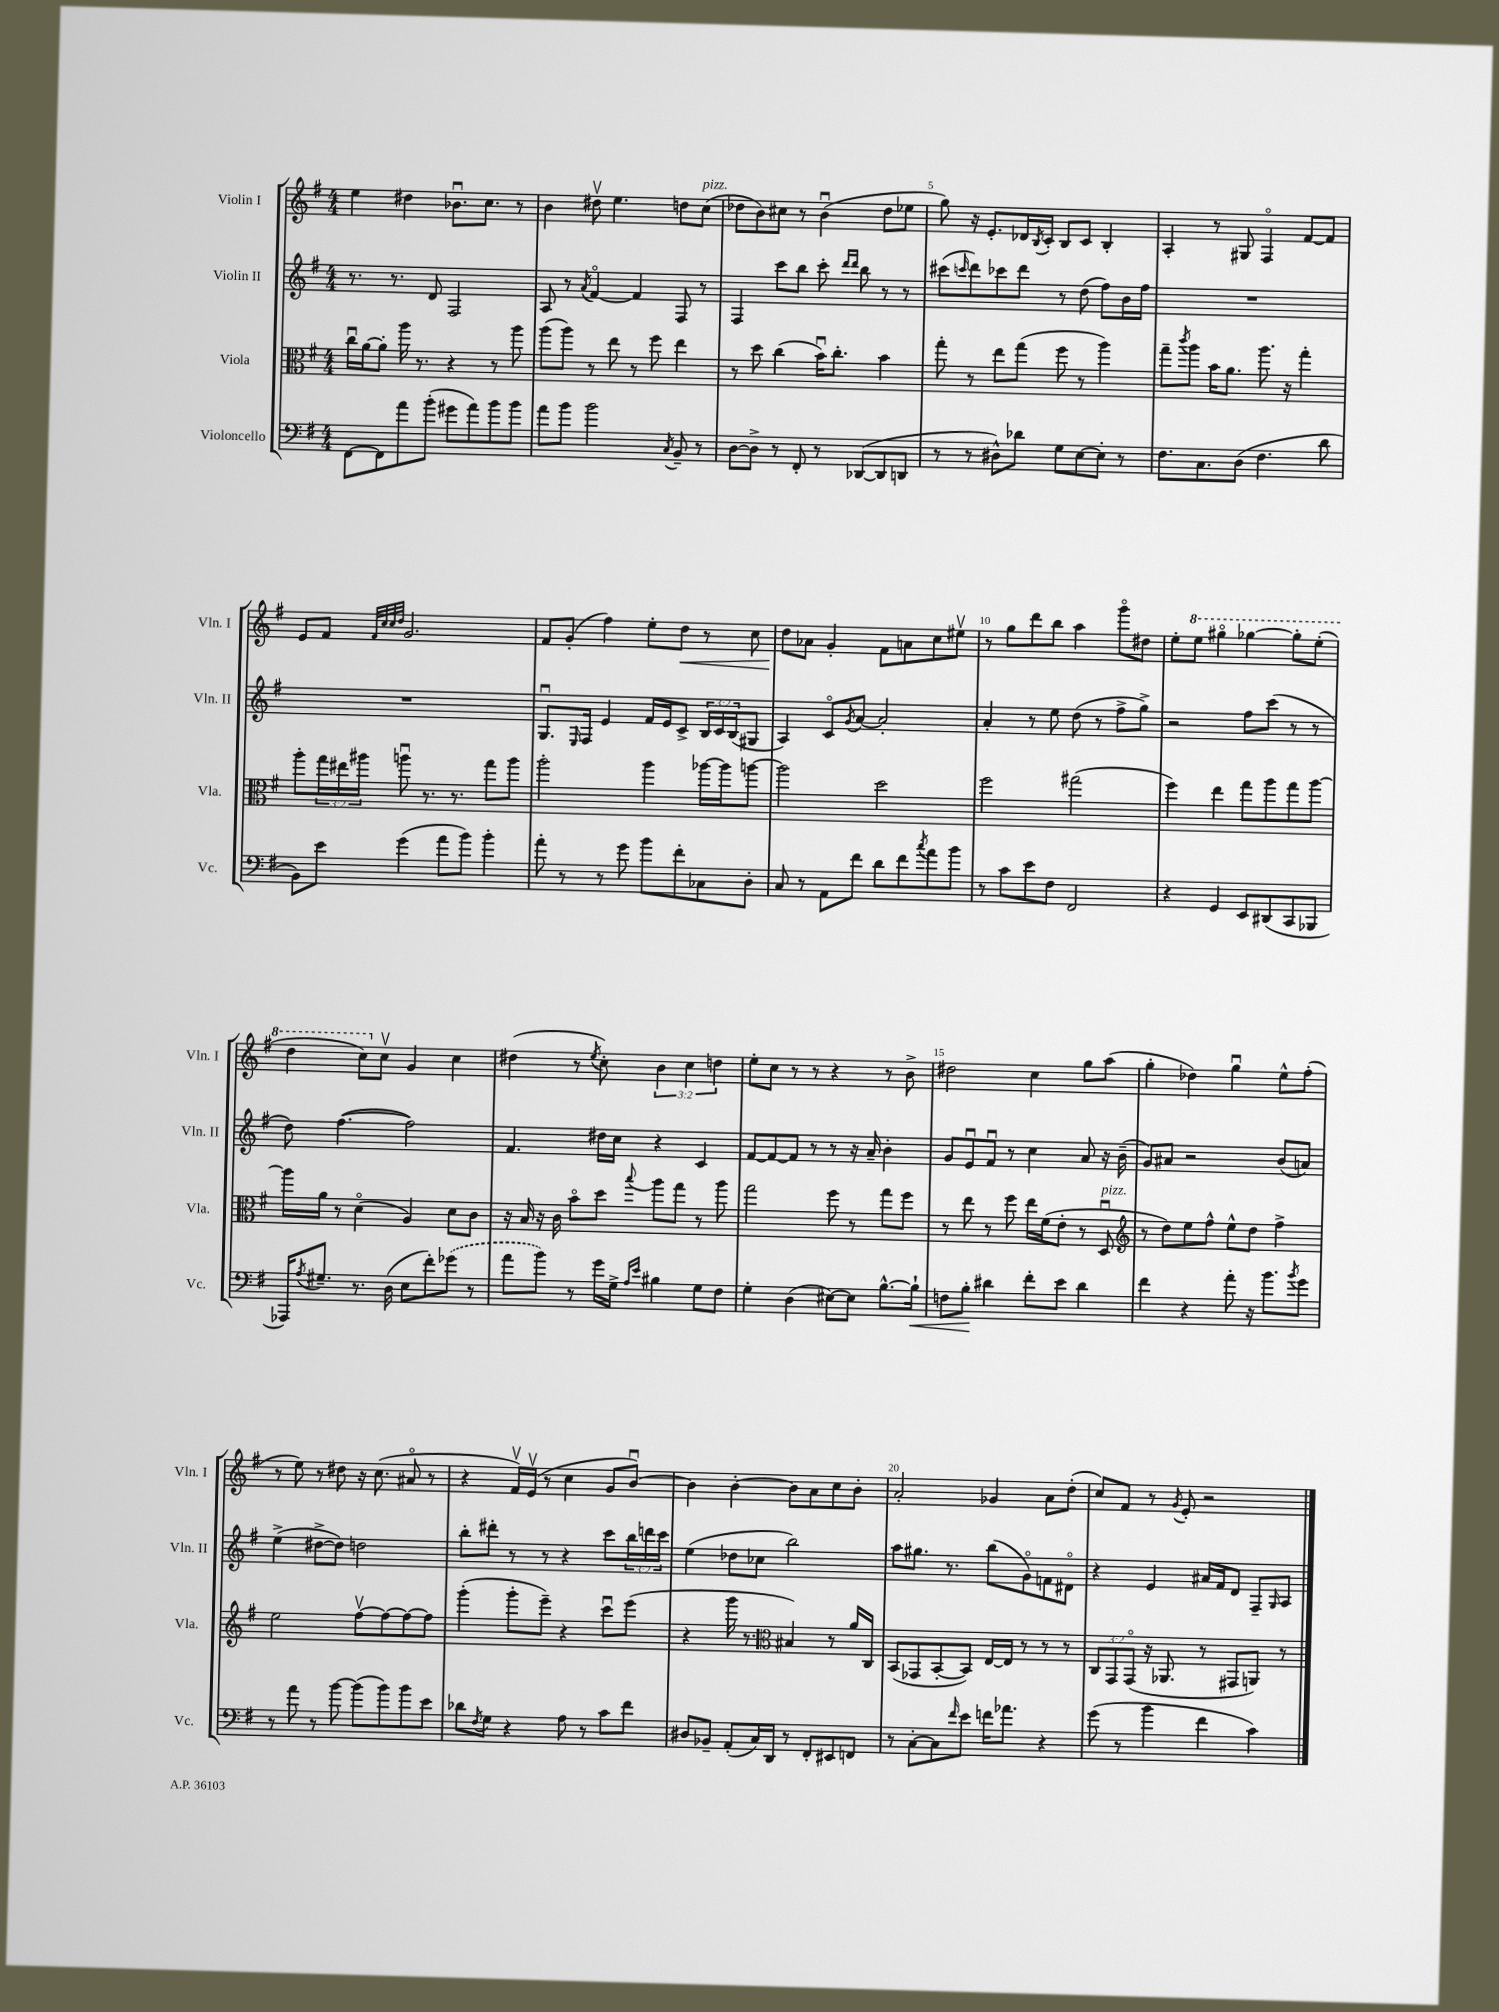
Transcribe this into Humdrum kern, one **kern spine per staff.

**kern	**kern	**kern	**kern
*staff4	*staff3	*staff2	*staff1
*clefF4	*clefC3	*clefG2	*clefG2
*k[f#]	*k[f#]	*k[f#]	*k[f#]
*M4/4	*M4/4	*M4/4	*M4/4
[8FF#\L	16ccu\LL	8.r	4ee\
.	[16a\J	.	.
8FF#\]	8a'\]J	.	.
.	.	8.r	.
8a\	16aa\	.	4dd#\
.	8.r	.	.
(8b'\J	.	8d/	.
8g#\L	4r	2F#/	8.b-u\L
8a\)	.	.	.
.	.	.	8.cc\J
8b\	8r	.	.
8b\J	8aa\	.	8r
=	=	=	=
8a\L	(8aa\L	8A/	4b\
8b\J	8aa\J)	8r	.
.	.	8qa/	.
2b\	8r	[4f#o/	8dd#v\
.	8ee\	.	4.ee\
.	8r	4f#/]	.
.	8ff#\	.	.
8qC/	.	.	.
8BB~/	4ee\	8F#/	8dd\L
8r	.	8r	(8cc\J
=	=	=	=
[8D\L	8r	4F#/	8dd-\L
8D^\]J	8dd\	.	8b\)
8r	(4cc\	8ccc\L	8cc#\J
8FF#'/	.	8bb\J	8r
8r	16bu\LK)	8ccc'\	(4bu\
.	8.cc'\J	.	.
.	.	16qqddd/LL	.
.	.	16qqddd/JJ	.
([8DD-/L	.	8bb\	.
8DD-/]	4b\	8r	8dd-\L
8DD/J	.	8r	8ee-\J
=	=	=	=
8r	8gg'\	(8ccc#\L	8gg\)
.	.	16qqccc/	.
8r	8r	8ddd\)	16r
.	.	.	8.e'/L
8D#^^\L)	8ee\L	8ccc-\	.
8d-\J	(8gg\J	8ddd\J	16d-/L
.	.	.	8qB/
.	.	.	16c'/JJ
8G\L	8ff#\	8r	8B/L
[8E\	8r	(8dd\	8c/J
8E'\]J	4aa\)	8ff#\L)	4B'/
8r	.	16b\L	.
.	.	16ff#\JJ	.
=	=	=	=
8.F#\L	8gg~\L	1r	4A'/
.	8qccc/	.	.
.	8aa\J	.	.
8.C\	.	.	.
.	16b\LK	.	8r
.	8.a\J	.	.
(8D\J	.	.	8G#/
4.F#\	8.aa\	.	4F#o/
.	16r	.	.
.	4gg'\	.	[8f#/L
8d\	.	.	8f#/]J
=	=	=	=
8BB\L)	8aa'\L	1r	8e/L
8e\J	24gg\L	.	8f#/J
.	24ee#\	.	.
.	24aa#\JJ	.	.
.	.	.	32qqf#/LLL
.	.	.	32qqcc/
.	.	.	32qqcc/
.	.	.	32qqdd/JJJ
(4g\	8aau\	.	2.g/
.	8.r	.	.
8a\L	.	.	.
.	8.r	.	.
8b\J)	.	.	.
4b'\	8gg\L	.	.
.	8aa\J	.	.
=	=	=	=
8a'\	2aa'\	8.Gu/L	8f#/L
8r	.	.	(8g'/J
.	.	16qqE/	.
.	.	16F#/Jk	.
8r	.	4e/	4ff#\)
8g\	.	.	.
8b\L	4aa\	16f#/LL	8ee'\L
.	.	16e/J	.
8f#'\	.	8c^/J	8dd\J
8C-\	[16aa-\LL	24B/LL	8r
.	.	24c/	.
.	16aa-\]J	.	.
.	.	(24B/J	.
8D'\J	[8aa\J	8G#/J	8cc\
=	=	=	=
8C/	2aa\]	4A/)	8dd\L
8r	.	.	8a-\J
8AA\L	.	8co/L	4g'/
.	.	8qg/	.
8f#\J	.	[8a/J	.
8d\L	2dd\	2a'/]	8f#\L
8f#\	.	.	8a\
8qcc/	.	.	.
8a\	.	.	8cc\
8b\J	.	.	8ee#v\J
=	=	=	=
8r	2ff#\	4a'/	8r
8c\L	.	.	8gg\L
8e\	.	8r	8ddd\
8F#\J	.	8ee\	8bb\J
2FF#/	(2gg#\	(8dd\	4aa\
.	.	8r	.
.	.	8ff#^\L	8gggo\L
.	.	8gg^\J)	8dd#\J
=	=	=	=
4r	4ff#\)	2r	8ee'\L
.	.	.	8eee\J
4GG/	4ee\	.	4ggg#o\
8EE/L	8gg\L	8ff#\L	[4ggg-\
(8DD#/	8aa\	(8ccc\J	.
8CC/	8gg\	8r	8ggg-'\]L
8BBB-/J	[8aa\J	8r	(8eee'\J
=	=	=	=
16AAA-/LK)	16aa\]LL	8dd\)	4ddd\
8qA/	.	.	.
8.G#~/J	16a\JJ	.	.
.	8r	([4.ff#\	.
8.r	(4do\	.	8ccc\L)
.	.	.	8ccv\J
(16D\	.	.	.
8E\L	4A/)	2ff#\])	4g/
8f#'\)	.	.	.
(8g-\J	8d\L	.	4cc\
8r	8c\J	.	.
=	=	=	=
8a\L	16r	4.f#/	(4dd#\
.	16B/	.	.
8b\J)	16r	.	.
.	16c\	.	.
8r	8bo\L	.	8r
.	.	.	8qee/
16g\LL	8dd\J	16dd#\LL	8cc'\)
16G^\JJ	.	16cc\JJ	.
16qqA/LL	.	.	.
16qqe/JJ	8qqbb/	.	.
4B#\	8aa\L	4r	6b\
.	8gg\J	.	.
.	.	.	6cc\
8G\L	8r	4c/	.
.	.	.	6dd\
8F#\J	8aa\	.	.
=	=	=	=
4G'\	2gg\	[8f#/L	8ee'\L
.	.	8f#/_	8cc\J
(4D\	.	8f#/]J	8r
.	.	8r	8r
[8E#\L)	8ff#\	8r	4r
8E#\]J	8r	16r	.
.	.	16a~/	.
[8.B^^\L	8gg\L	4b'\	8r
.	8ff#\J	.	8b^\
16B`\]Jk	.	.	.
=	=	=	=
8F\L	8r	8g/L	2dd#\
8B'\J	8ee\	8eu/	.
4d#\	8r	8f#u/J	.
.	8ff#\	8r	.
8f#'\L	16ee\LL	4cc\	4cc\
.	(16f#\J	.	.
8e\J	8e'\J	.	.
4d#\	8r	8a/	8gg\L
.	8Du/	16r	(8aa\J
.	.	(16b~\	.
=	=	=	=
*	*clefG2	*	*
4f#\	8r	8g/L)	4gg'\
.	8dd\L)	8a#/J	.
4r	8ee\	2r	4dd-\)
.	8ff#^^\J	.	.
8a'\	8ee^^\L	.	4ggu\
16r	8dd\J	.	.
8.b\L	.	.	.
.	4ff#^\	(8b/L	8ee^^\L
8qb/	.	.	.
8g\J	.	8a/J)	(8ff#'\J
=	=	=	=
8r	2ee\	(4ee^\	8r
8a\	.	.	8ee\)
8r	.	[8dd#^\L	8r
[8b\	.	8dd#\]J)	8dd#\
(8b\]L	[8ff#v\L	2dd\	16r
.	.	.	(8.cc\
8b\)	8ff#\_	.	.
8b\	8ff#\_	.	8a#o/
8e\J	8ff#\]J	.	8r
=	=	=	=
8d-\L	(4ggg'\	8bb'\L	4r
8qF#/	.	.	.
8G\J	.	8ddd#'\J	.
4r	8ggg'\L	8r	16f#v/LL)
.	.	.	(16ev/JJ
.	8eee~\J)	8r	8r
8A\	4r	4r	4cc\
8r	.	.	.
8c\L	8cccu\L	8ccc\L	8g/L
8f#\J	(8eee\J	24bb\L	[8bu/J)
.	.	24ddd\	.
.	.	24ccc\JJ	.
=	=	=	=
8D#/L	4r	(4ee\	4b\]
8BB-~/J	.	.	.
(8AA'/L	16ggg\	8dd-\L	[4b'\
.	8.r	.	.
16C/L)	.	8cc-\J	.
16DD/JJ	.	.	.
*	*clefC3	*	*
8r	4B#/)	2bb\)	8b\]L
8FF#'/L	.	.	8a\
8EE#/	8r	.	8cc\
8FF/J	16a/LL	.	8b'\J
.	16C/JJ	.	.
=	=	=	=
8r	(8BB/L	8aa\L	2a'/
[8C'\L	8GG-/	8.gg#\J	.
8C\]	[8BB'/	.	.
.	.	8.r	.
16qqf#/	.	.	.
8e\J	8BB/]J)	.	.
16f\LK	[16E/LL	(8bb\L	4g-/
8.a-\J	16E/]JJ	.	.
.	8r	8go\)	.
4r	8r	8f\	8a\L
.	8r	8d#o\J	(8dd'\J
=	=	=	=
(8g\	12C/L	4r	8cc/L)
.	12GG/	.	.
8r	.	.	8f#/J
.	(12GGo/J	.	.
4b\	16r	4e/	8r
.	8.AA-/	.	.
.	.	.	8qg/
.	.	.	8e'/
4f#\	8r	16a#/LL	2r
.	.	16f#/J	.
.	8GG#/L	8d/J	.
4c\)	8AA/J)	8F#~/L	.
.	.	16qqG/	.
.	8r	8A/J	.
==	==	==	==
*-	*-	*-	*-
